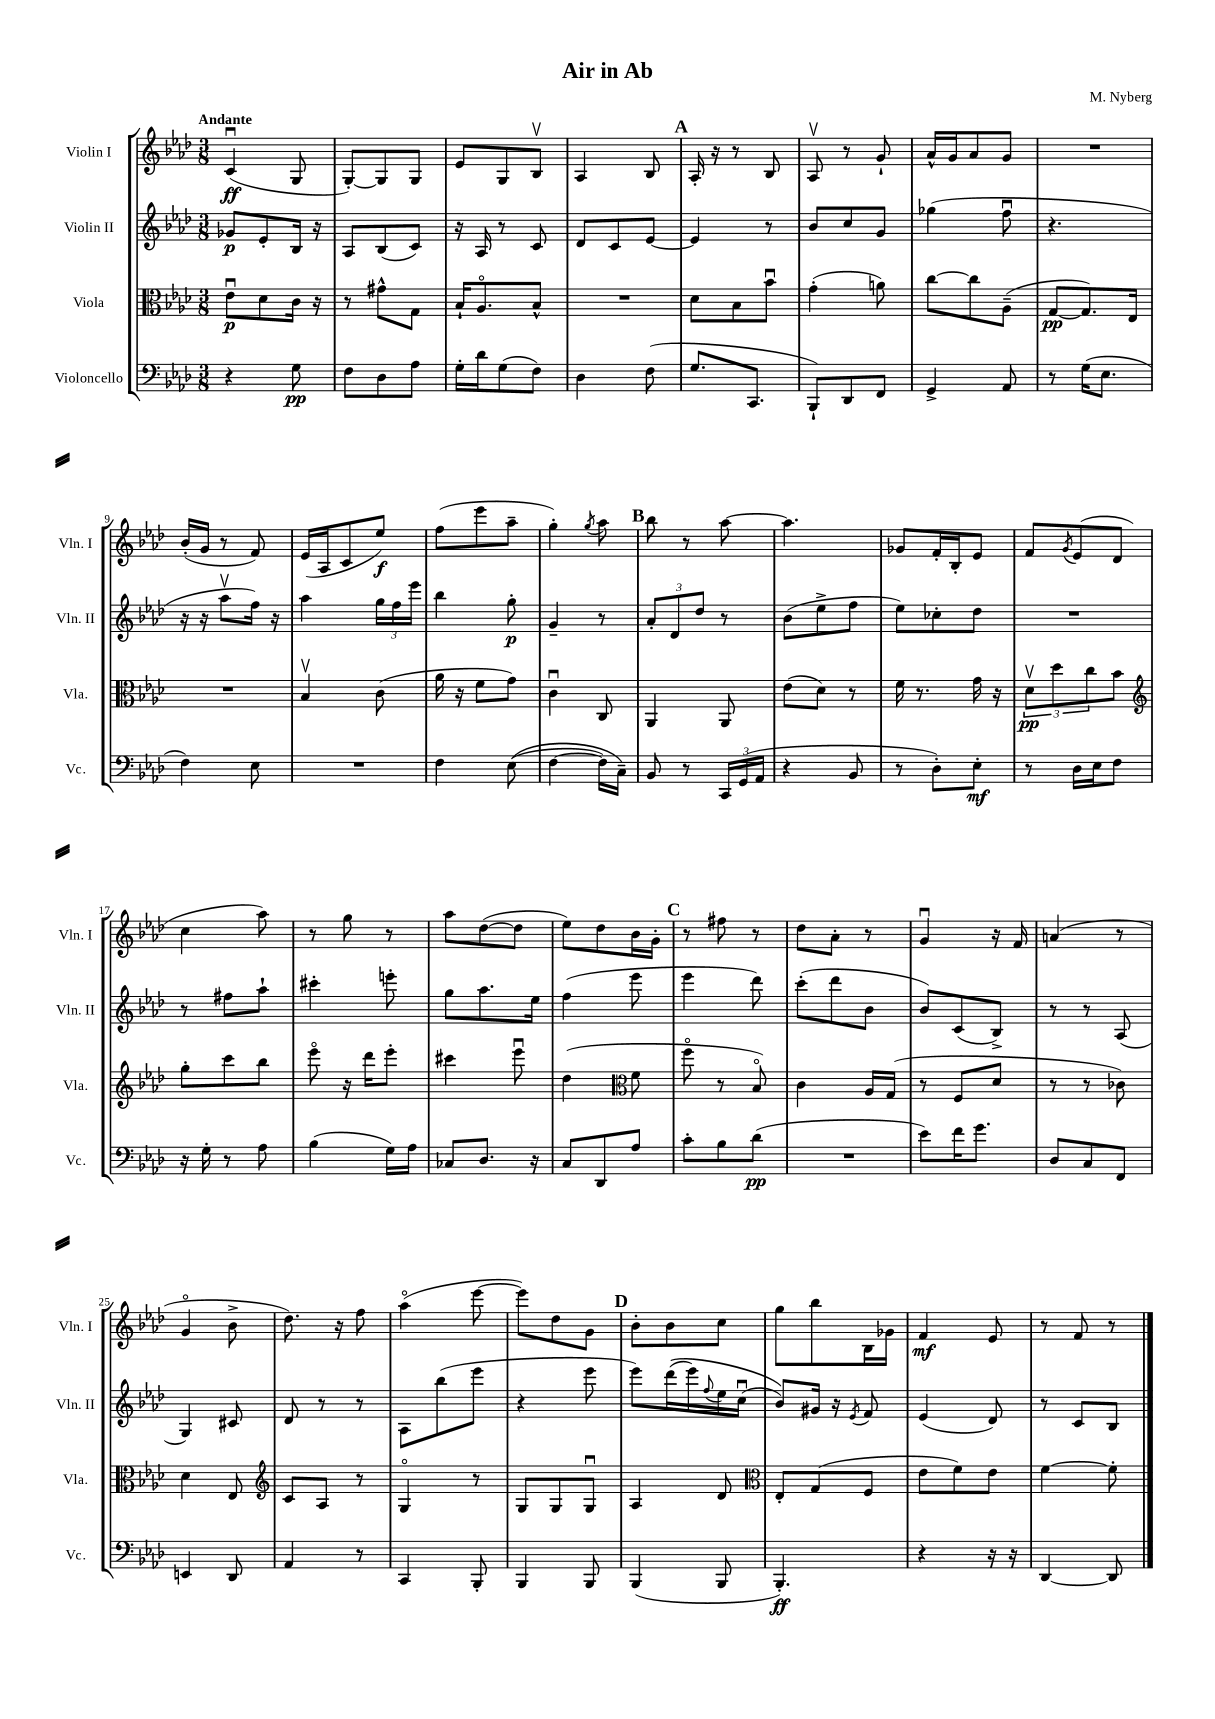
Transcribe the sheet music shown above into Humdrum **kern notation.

**kern	**kern	**kern	**kern
*staff4	*staff3	*staff2	*staff1
*clefF4	*clefC3	*clefG2	*clefG2
*k[b-e-a-d-]	*k[b-e-a-d-]	*k[b-e-a-d-]	*k[b-e-a-d-]
*M3/8	*M3/8	*M3/8	*M3/8
4r	8e-u	8g-	(4cu
.	8d-	8e-'	.
8G	16c	16B-	8G
.	16r	16r	.
=	=	=	=
8F	8r	8A-	[8G')
8D-	8g#^^	(8B-	8G]
8A-	8G	8c)	8G
=	=	=	=
16G'	16B-`	16r	8e-
16d-	8.A-o	16A-	.
(8G	.	8r	8G
8F)	8B-^^	8c	8B-v
=	=	=	=
4D-	4.r	8d-	4A-
.	.	8c	.
(8F	.	[8e-	8B-
=	=	=	=
8.G	8d-	4e-]	16A-'
.	.	.	16r
.	8B-	.	8r
8.CC	.	.	.
.	8b-u	8r	8B-
=	=	=	=
8BBB-`)	(4g'	8b-	8A-v
8DD-	.	8cc	8r
8FF	8a)	8g	8g`
=	=	=	=
4GG^	[8cc	(4gg-	16a-^^
.	.	.	16g
.	8cc]	.	8a-
8AA-	(8A-~	8ffu	8g
=	=	=	=
8r	[8G	4.r	4.r
(16G	8.G])	.	.
8.E-	.	.	.
.	16E-	.	.
=	=	=	=
4F)	4.r	16r	(16b-'
.	.	16r	16g
.	.	8aa-v	8r
8E-	.	16ff)	8f)
.	.	16r	.
=	=	=	=
4.r	4B-v	4aa-	(16e-
.	.	.	16A-
.	.	.	8c
.	(8c	24gg	8ee-)
.	.	24ff	.
.	.	24eee-	.
=	=	=	=
4F	16a-	4bb-	(8ff
.	16r	.	.
.	8f	.	8eee-
&((8E-	8g)	8gg'	8aa-~
=	=	=	=
[4F	4cu	4g~	4gg')
.	.	.	8qgg
16F])	8C	8r	8aa-
16C~&)	.	.	.
=	=	=	=
8BB-	4AA-	12a-'	8bb-
.	.	12d-	.
8r	.	.	8r
.	.	12dd-	.
24CC	8AA-	8r	[8aa-
(24GG	.	.	.
24AA-	.	.	.
=	=	=	=
4r	(8e-	(8b-	4.aa-]
.	8d-)	8ee-^	.
8BB-	8r	8ff	.
=	=	=	=
8r	16f	8ee-)	8g-
.	8.r	.	.
8D-')	.	8cc-'	16f'
.	.	.	16B-'
8E-'	16g	8dd-	8e-
.	16r	.	.
=	=	=	=
8r	12d-v	4.r	8f
.	12dd-	.	.
.	.	.	8qg
16D-	.	.	(8e-
.	12cc	.	.
16E-	.	.	.
8F	8b-	.	8d-
=	=	=	=
*	*clefG2	*	*
16r	8gg'	8r	4cc
16G'	.	.	.
8r	8ccc	8ff#	.
8A-	8bb-	8aa-`	8aa-)
=	=	=	=
(4B-	8eee-o	4ccc#'	8r
.	16r	.	8gg
.	16ddd-	.	.
16G)	8eee-'	8eee'	8r
16A-	.	.	.
=	=	=	=
8C-	4ccc#	8gg	8aa-
8.D-	.	8.aa-	([8dd-
.	8eee-u	.	8dd-]
16r	.	16ee-	.
=	=	=	=
8C	(4dd-	(4ff	8ee-)
8DD-	.	.	8dd-
*	*clefC3	*	*
8A-	8f	8eee-	16b-
.	.	.	16g'
=	=	=	=
8c'	8ffo	4eee-	8r
8B-	8r	.	8ff#
(8d-	8B-o)	8ddd-)	8r
=	=	=	=
4.r	4c	(8ccc'	8dd-
.	.	8ddd-	8a-'
.	16A-	8b-	8r
.	(16G	.	.
=	=	=	=
8e-)	8r	8b-)	4gu
16f	8F	(8c	.
8.g	.	.	.
.	8d-	8B-^)	16r
.	.	.	16f
=	=	=	=
8D-	8r	8r	(4a
8C	8r	8r	.
8FF	8c-)	(8A-	8r
=	=	=	=
4EE	4d-	4G)	4go
8DD-	8E-	8c#	8b-^
=	=	=	=
*	*clefG2	*	*
4AA-	8c	8d-	8.dd-)
.	8A-	8r	.
.	.	.	16r
8r	8r	8r	8ff
=	=	=	=
4CC	4Go	8A-	(4aa-o
.	.	(8bb-	.
8BBB-'	8r	8eee-	[8eee-
=	=	=	=
4BBB-	8G	4r	8eee-])
.	8G	.	8dd-
8BBB-	8Gu	8eee-	8g
=	=	=	=
(4BBB-	4A-	8eee-)	8b-'
.	.	&((16ddd-	8b-
.	.	16eee-)	.
.	.	8qqff	.
8BBB-	8d-	16ee-	8cc
.	.	(16ccu	.
=	=	=	=
*	*clefC3	*	*
4.BBB-')	8E-'	8b-)&)	8gg
.	(8G	16g#	8bb-
.	.	16r	.
.	.	8qe-	.
.	8F	8f	16B-
.	.	.	16g-
=	=	=	=
4r	8e-	(4e-	4f
.	8f)	.	.
16r	8e-	8d-)	8e-
16r	.	.	.
=	=	=	=
[4DD-	[4f	8r	8r
.	.	8c	8f
8DD-]	8f']	8B-	8r
==	==	==	==
*-	*-	*-	*-
